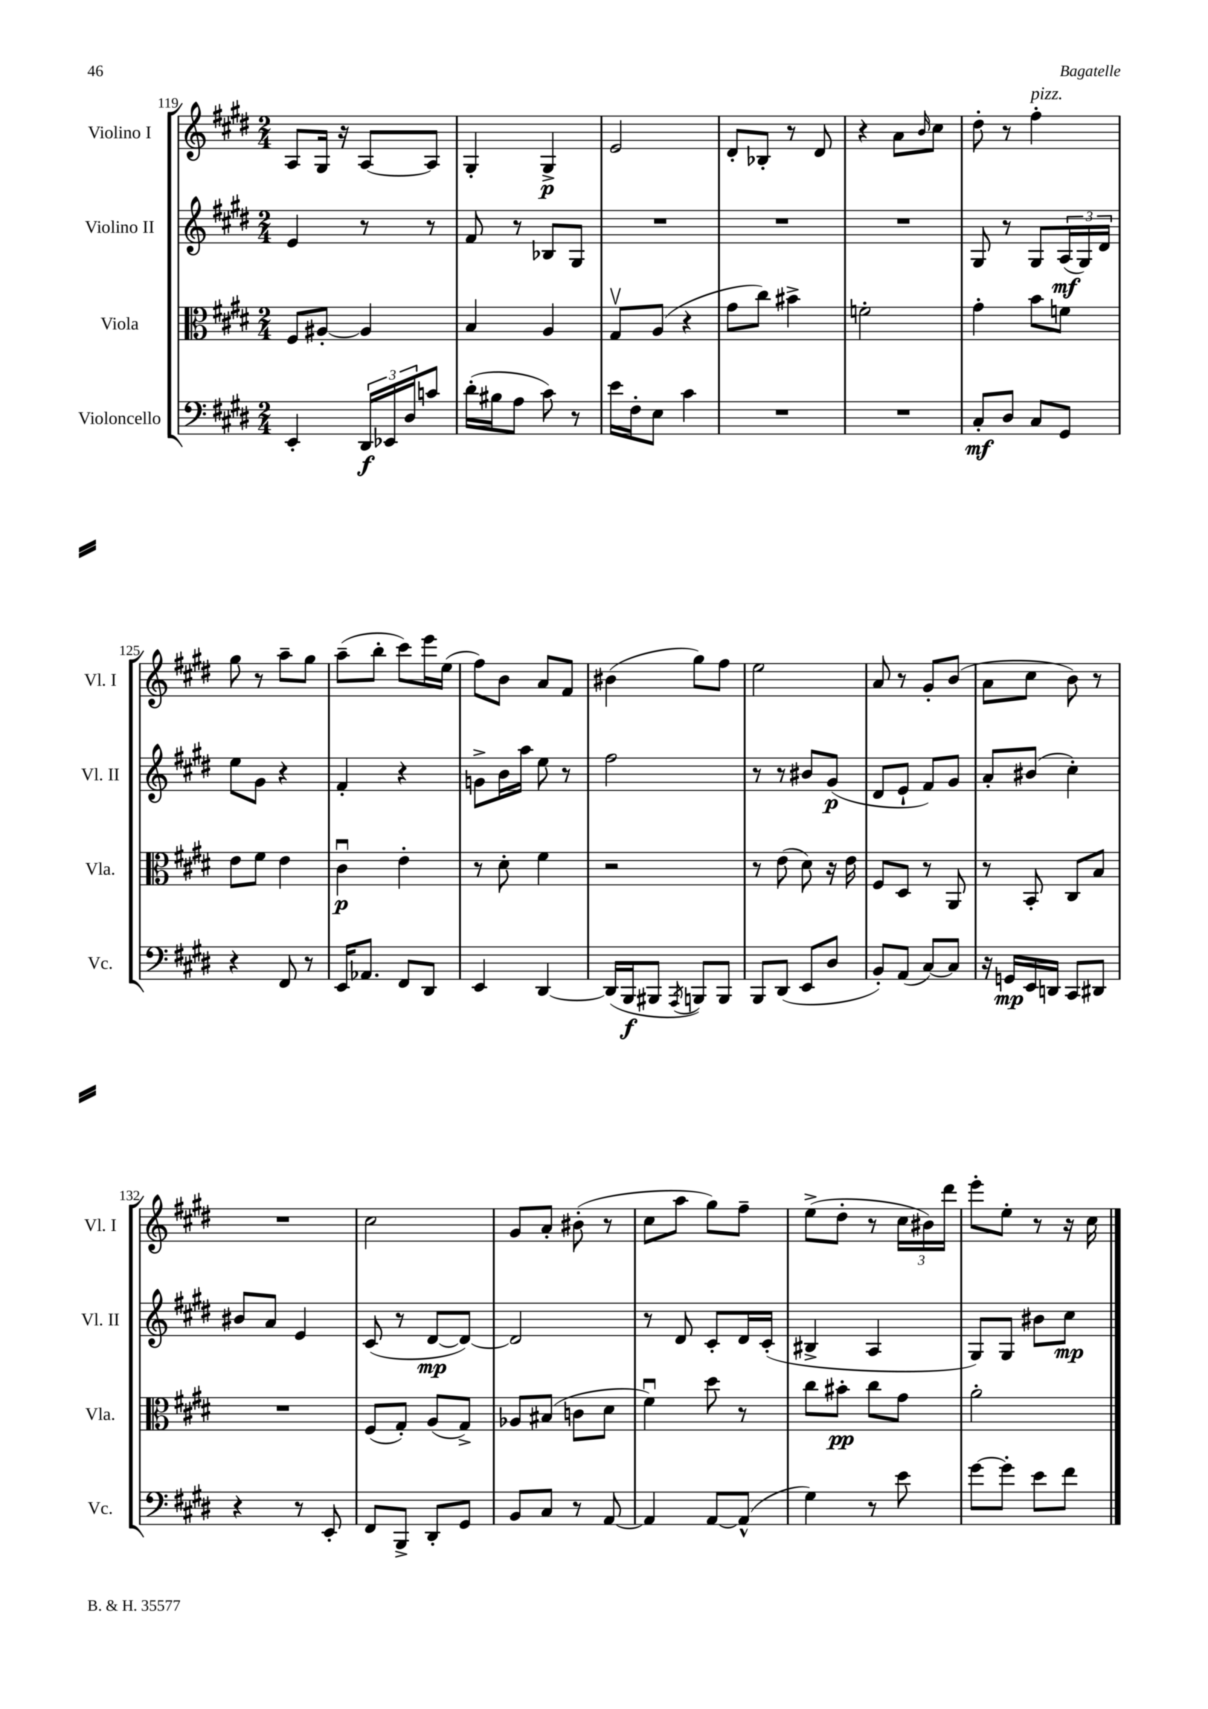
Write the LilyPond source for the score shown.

<<
\new StaffGroup <<
\new Staff = "s0" \with { instrumentName = "Violino I" shortInstrumentName = "Vl. I" } {
    \clef treble \key e \major \numericTimeSignature \time 2/4
    a8 gis16 r16 a8~ a8 |
    gis4-. gis4->\p |
    e'2 |
    dis'8-. bes8-. r8 dis'8 |
    r4 a'8 \grace { b'16 } cis''8 |
    dis''8-. r8 fis''4-.^\markup { \italic "pizz." } |
    gis''8 r8 a''8-- gis''8 |
    a''8--( b''8-. cis'''8) e'''16 e''16( |
    fis''8) b'8 a'8 fis'8 |
    bis'4( gis''8) fis''8 |
    e''2 |
    a'8 r8 gis'8-. b'8( |
    a'8 cis''8 b'8) r8 |
    R2 |
    cis''2 |
    gis'8 a'8-. bis'8-.( r8 |
    cis''8 a''8 gis''8) fis''8-- |
    e''8->( dis''8-. r8 \tuplet 3/2 { cis''16 bis'16) dis'''16 } |
    e'''8-. e''8-. r8 r16 cis''16 \bar "|." |
}
\new Staff = "s1" \with { instrumentName = "Violino II" shortInstrumentName = "Vl. II" } {
    \clef treble \key e \major \numericTimeSignature \time 2/4
    e'4 r8 r8 |
    fis'8 r8 bes8 gis8 |
    R2 |
    R2 |
    R2 |
    gis8 r8 gis8 \tuplet 3/2 { a16\mf( gis16) dis'16 } |
    e''8 gis'8 r4 |
    fis'4-. r4 |
    g'8-> b'16 a''16 e''8 r8 |
    fis''2 |
    r8 r8 bis'8 gis'8\p( |
    dis'8 e'8-! fis'8) gis'8 |
    a'8-. bis'8( cis''4-.) |
    bis'8 a'8 e'4 |
    cis'8( r8 dis'8~\mp dis'8~) |
    dis'2 |
    r8 dis'8 cis'8-. dis'16 cis'16-.( |
    bis4-> a4 |
    gis8) gis8 bis'8 cis''8\mp \bar "|." |
}
\new Staff = "s2" \with { instrumentName = "Viola" shortInstrumentName = "Vla." } {
    \clef alto \key e \major \numericTimeSignature \time 2/4
    fis8 ais8~-. ais4 |
    b4 a4 |
    gis8\upbow a8( r4 |
    gis'8 cis''8) bis'4-> |
    f'2-. |
    gis'4-. b'8 f'8 |
    e'8 fis'8 e'4 |
    cis'4\downbow\p e'4-. |
    r8 dis'8-. fis'4 |
    r2 |
    r8 e'8( dis'8) r16 e'16 |
    fis8 dis8 r8 a,8 |
    r8 b,8-. cis8 b8 |
    R2 |
    fis8( gis8-.) a8( gis8->) |
    aes8 bis8( c'8 dis'8 |
    fis'4\downbow) dis''8 r8 |
    cis''8 bis'8-.\pp cis''8 gis'8 |
    a'2-. \bar "|." |
}
\new Staff = "s3" \with { instrumentName = "Violoncello" shortInstrumentName = "Vc." } {
    \clef bass \key e \major \numericTimeSignature \time 2/4
    e,4-. \tuplet 3/2 { dis,16\f ees,16 dis16 } c'8 |
    dis'16-.( bis16 a8 cis'8) r8 |
    e'16 fis16-. e8 cis'4 |
    R2 |
    R2 |
    cis8-.\mf dis8 cis8 gis,8 |
    r4 fis,8 r8 |
    e,16 aes,8. fis,8 dis,8 |
    e,4 dis,4~ |
    dis,16( b,,16\f bis,,8 \acciaccatura { a,,8 } b,,8) b,,8 |
    b,,8 dis,8( e,8 dis8 |
    b,8-.) a,8( cis8~) cis8 |
    r16 g,16\mp e,16 d,16 cis,8 dis,8 |
    r4 r8 e,8-. |
    fis,8 b,,8-> dis,8-. gis,8 |
    b,8 cis8 r8 a,8~ |
    a,4 a,8~ a,8-^( |
    gis4) r8 e'8 |
    gis'8~ gis'8-. e'8 fis'8 \bar "|." |
}
>>
>>
\layout { \context { \Score currentBarNumber = #119 } }
